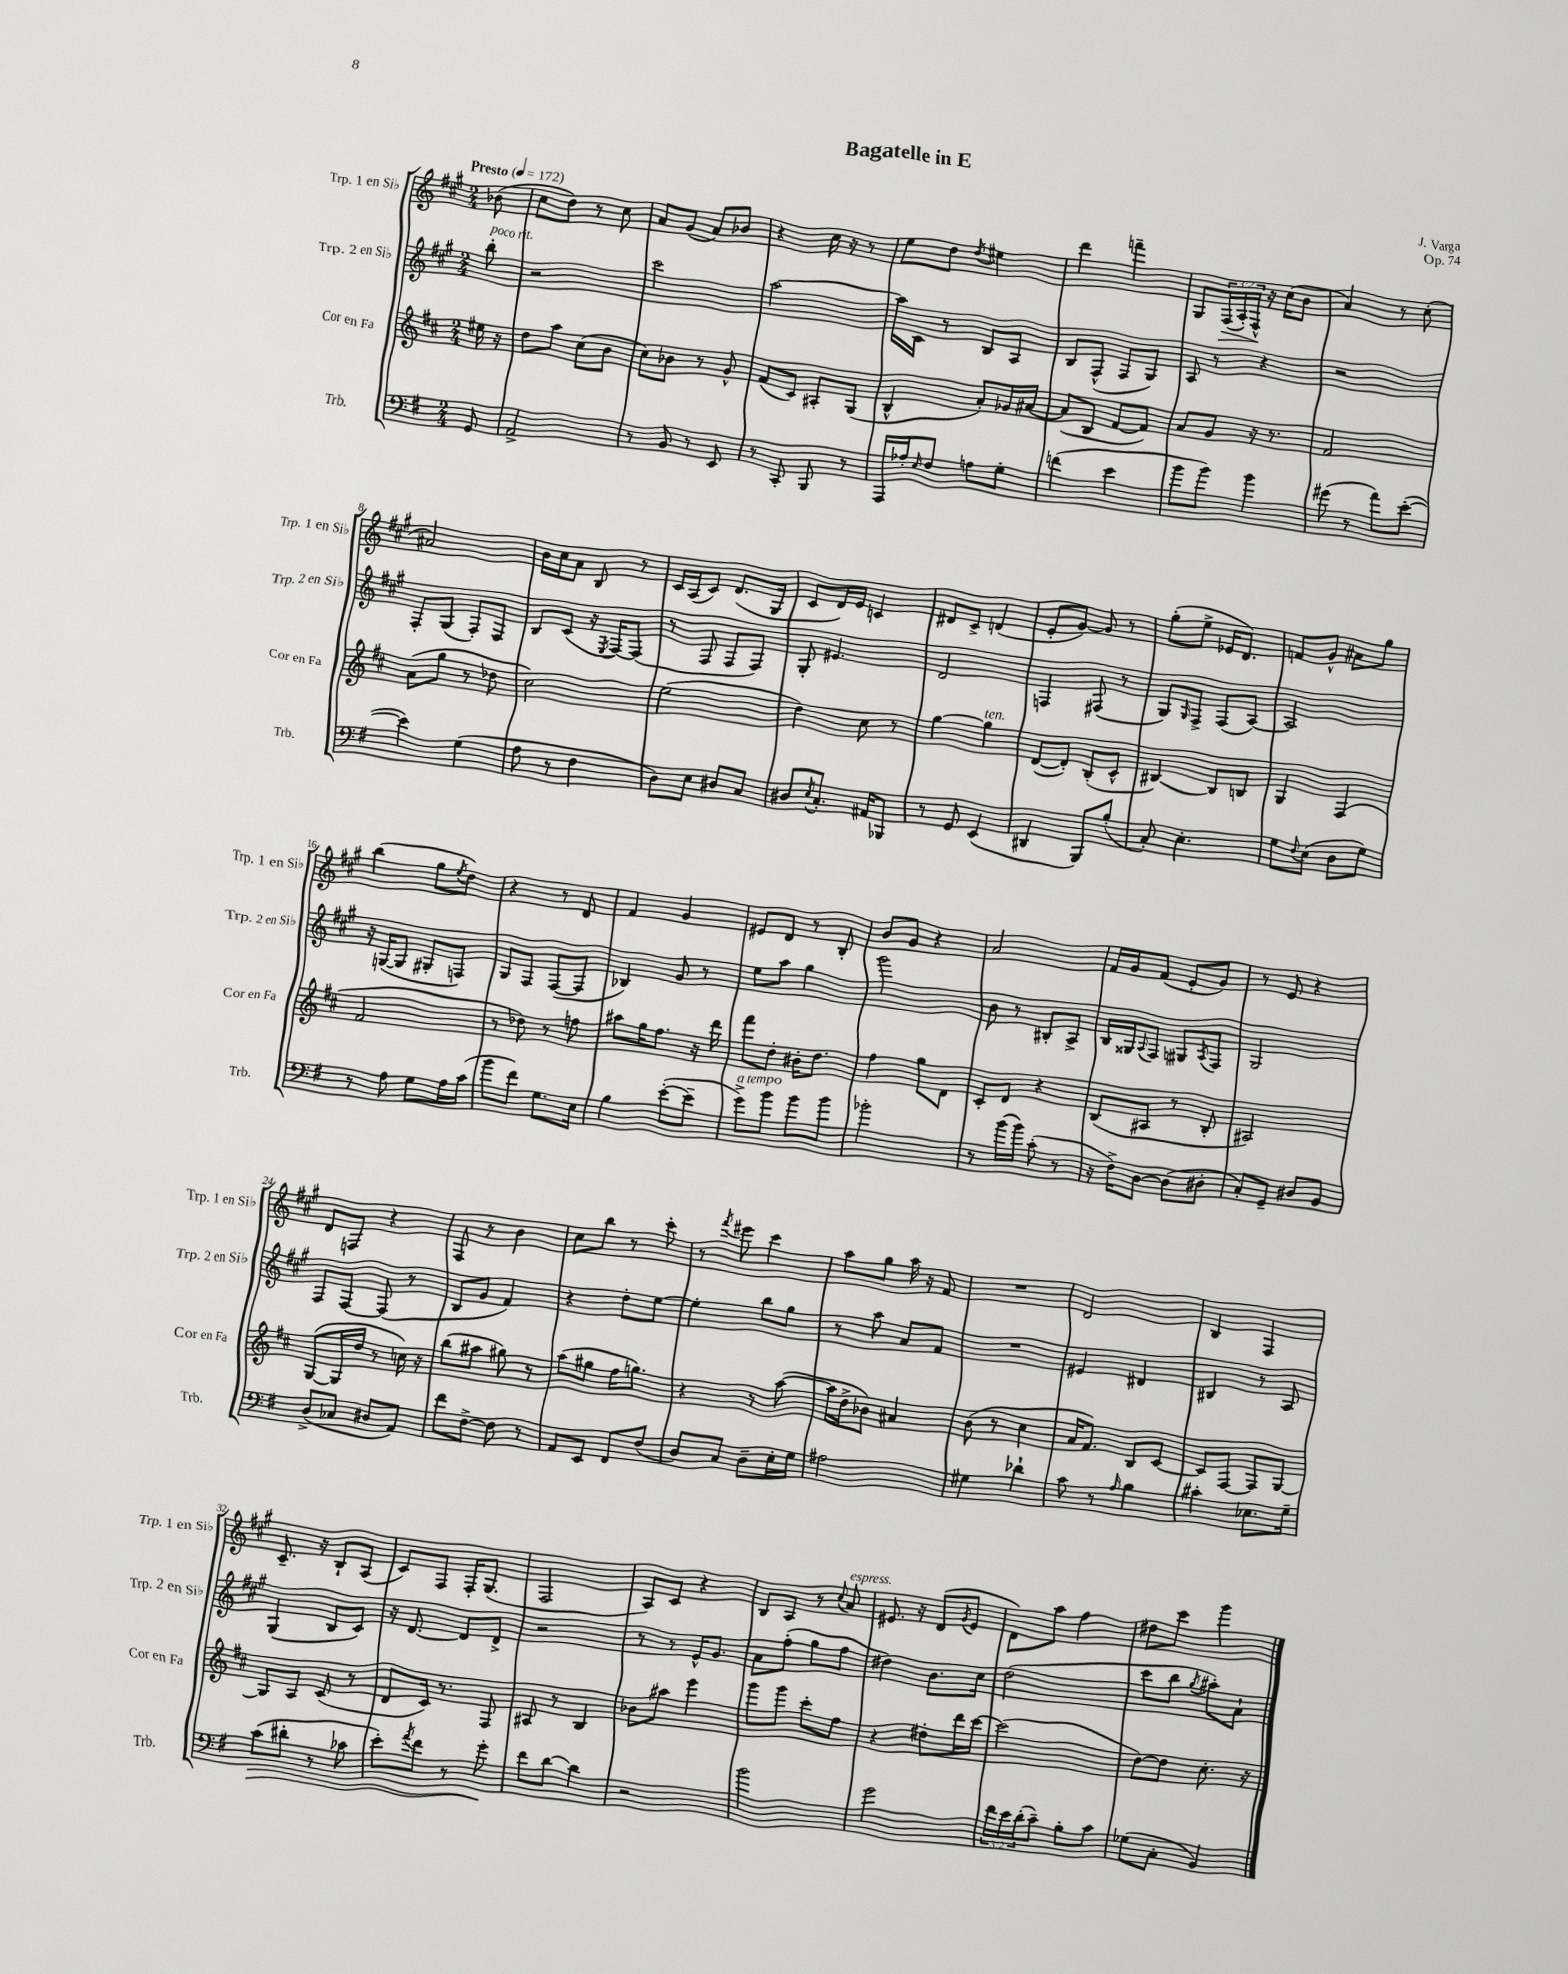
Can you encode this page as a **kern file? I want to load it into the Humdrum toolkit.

**kern	**kern	**kern	**kern
*staff4	*staff3	*staff2	*staff1
*clefF4	*clefG2	*clefG2	*clefG2
*k[f#]	*k[f#c#]	*k[f#c#g#]	*k[f#c#g#]
*M2/4	*M2/4	*M2/4	*M2/4
*MM172	*MM172	*MM172	*MM172
8GG	16ee#	8bb'	(8b-
.	16r	.	.
=	=	=	=
2AA^	8dd	2r	8cc#
.	8aa	.	8dd)
.	(8cc#	.	8r
.	8b	.	8cc#
=	=	=	=
8r	8cc#)	2ccc#	8a
8BB	8b-	.	(8g#
8r	8r	.	8a)
8EE	8g^^	.	8b-
=	=	=	=
8r	(8f#	[2aa	4r
8CC'	8c#)	.	.
8BBB	8A#'	.	16cc#
.	.	.	16r
8r	(8G	.	8r
=	=	=	=
16AAA	4B^^	16aa]	8ee
16A-'	.	16c#	.
16qqE	.	.	.
8F#	.	8r	8dd
.	.	.	8qdd
8A	8a')	8B	4ee#
8G'	16g-	8A	.
.	[16a#	.	.
=	=	=	=
(4f	(8a#]	8B	4ddd
.	8B	(8F#^^	.
4e	[8f#	8F#	4fff~
.	8f#])	8G#)	.
=	=	=	=
8b	8a	8A	8G#
8b)	8g	8r	(24F#
.	.	.	24A')
.	.	.	24F#^^
4b	16r	4r	16r
.	8.r	.	(16cc#
.	.	.	8b
=	=	=	=
(8g#	2f#	2r	4a)
8r	.	.	.
8a)	.	.	8r
([8e'	.	.	(8cc#'
=	=	=	=
4e])	(8a	8F#'	2a#)
.	8gg	(8G#	.
(4G	8r	8F#')	.
.	8dd-	8F#	.
=	=	=	=
8A	2cc#)	8B	16b
.	.	.	16cc#
8r	.	(8c#	8a
4F#	.	16r	8B
.	.	8qE	.
.	.	[16F#)	.
.	.	(8F#]	8r
=	=	=	=
8D)	(2ee	8r	16c#
.	.	.	(16A
8E	.	8F#	8c#)
8D#	.	8F#	(8.d
8C	.	8F#)	.
.	.	.	16G#
=	=	=	=
8D#	4dd)	8G#'	8c#
8qE	.	.	.
8.C'	.	4.e#	16d)
.	.	.	16e
.	8cc#	.	4c
16AA#	.	.	.
8BBB-	8r	.	.
=	=	=	=
8r	[4gg	2d	8d#
8GG	.	.	8c#^
(4EE	4gg]	.	(4d
=	=	=	=
4DD#	([8d	4F	8e'
.	8d'])	.	[8g#)
8BBB)	(8B'	(8F#	8g#]
(8B'	8c#^^	8r	8r
=	=	=	=
8C')	[4B#)	8G#)	(8gg#'
.	.	16qqG#	.
4.E'	.	8F#^	8ee^
.	8B#]	(8F#	16e-
.	.	.	8.d)
.	8B	[8A)	.
=	=	=	=
8G	4G	2A]	8f
8qqF#	.	.	.
(8E	.	.	8g#^^
8D	(4F#	.	8a#
8G)	.	.	8gg#
=	=	=	=
8r	2f#	16r	(4bb
.	.	([16G	.
8A	.	8G]	.
8G	.	8G#'	8gg#
.	.	.	8qee
16A	.	8F)	8dd)
(16c	.	.	.
=	=	=	=
8b	8r	8G#	4r
8f#)	8dd-)	8F#	.
8.G	8r	([8F#	8r
.	8ff	8F#]	8d
16E	.	.	.
=	=	=	=
4B	8aa#	4B-)	4f#
.	16gg	.	.
.	8.ff#	.	.
([8e'	.	8g#	4g#
8e~]	16r	8r	.
.	16ddd	.	.
=	=	=	=
8g^)	8fff#	8ee	8e#
8b	8dd'	8aa	8d
8b	16b#'	4gg#	8r
.	8.dd	.	.
8b	.	.	8B'
=	=	=	=
2b-'	4ff#	2ggg#	8b
.	.	.	8g#
.	8gg	.	4r
.	8d	.	.
=	=	=	=
8r	8c#'	8b	2a
(16b	8d	8r	.
16b)	.	.	.
(8c'	4r	8B#'	.
8r	.	8A^	.
=	=	=	=
16r	(8B	16B	16f#
16F#^)	.	16G##	16g#
.	.	8qqA	.
[8D	8A#	8F#	(8f#
(8D]	8r	8G#	8e'
.	.	8qA	.
8D#'	8B'	8F#	8g#)
=	=	=	=
8C')	2A#)	2G#	8r
8GG~	.	.	8e
8D#	.	.	4r
8BB	.	.	.
=	=	=	=
(8D^	([8G	8F#	8d
8C-	16G]	[8F#	8F
.	16dd	.	.
8D#	8r	(8F#]	4r
8AA)	16cc)	8r	.
.	16r	.	.
=	=	=	=
8f#	(8bb	8B	8F#
[8F#^	8aa#	8g#	8r
8F#]	8gg#)	4f#)	4b
8r	8r	.	.
=	=	=	=
8AA	(8aa	4r	8cc#
8EE	8gg#	.	8bb
8FF#	16ff#	8dd'	8r
.	8.gg)	.	.
(8F#	.	[8ee	8ccc#'
=	=	=	=
8D)	4r	4ee']	8r
.	.	.	8qfff#
8C	.	.	8eee#
8D~	8r	8bb	4ccc#
16E'	([8aa	8gg#	.
16G	.	.	.
=	=	=	=
2A#	16aa]	8r	8aa
.	16dd^	.	.
.	8b-)	8aa	8gg#
.	4a#	8a	16aa
.	.	.	16r
.	.	8f#	8f#
=	=	=	=
4G#	(8b	2r	2r
.	8r	.	.
4d-`	4cc#	.	.
=	=	=	=
8c	16a	4e#	2d
.	8.f#)	.	.
8r	.	.	.
16qqA	.	.	.
4B	8B	4d#	.
.	[8c#	.	.
=	=	=	=
4c#'	8c#]	4B#	4B
.	[8F#	.	.
8.E-	8F#]	8r	4F#
.	[8G	8A	.
16G~	.	.	.
=	=	=	=
(8c	8G]	(4G#	8.c#~
8d#'	8A	.	.
.	.	.	16r
8r	(8c#	8B	8B`
8c-	8r	8c#)	(8A
=	=	=	=
8e')	8d	16r	8c#)
.	.	[8.d	.
8qa	.	.	.
8f#	16c#)	.	8F#
.	8.r	.	.
8r	.	8d]	16F#'
.	.	.	(8.G#
8g'	8F#	8d^	.
=	=	=	=
8f#	8A#	2r	2F#
[8d	8r	.	.
4d]	4B	.	.
=	=	=	=
2r	8b-	8r	8A)
.	8aa#	8r	8c#
.	4eee	16e^^	4r
.	.	8.g#	.
=	=	=	=
2b	8ggg	8a	8B
.	8ggg	(8ff#'	8A
.	8ccc#'	8gg#	8r
.	.	.	8qqcc#
.	8ff#	8ff#	8a
=	=	=	=
2g	4r	4dd#)	8.e#
.	.	.	16r
.	8dd#'	8.b	(8d
.	.	.	8qg#
.	16ddd	.	8e#
.	[16ccc#	16cc#	.
=	=	=	=
24f#	(2ccc#]	(2dd	8d)
24e	.	.	.
(24d'	.	.	.
8c~)	.	.	8aa
8B'	.	.	4ff#
8c	.	.	.
=	=	=	=
(8G-	[8dd)	8ccc#	8dd#
8C'	8dd]	8bb	8ccc#
.	.	8qgg#	.
4BB)	8.cc#'	8aa#')	4ggg#
.	.	8a`	.
.	16r	.	.
==	==	==	==
*-	*-	*-	*-
